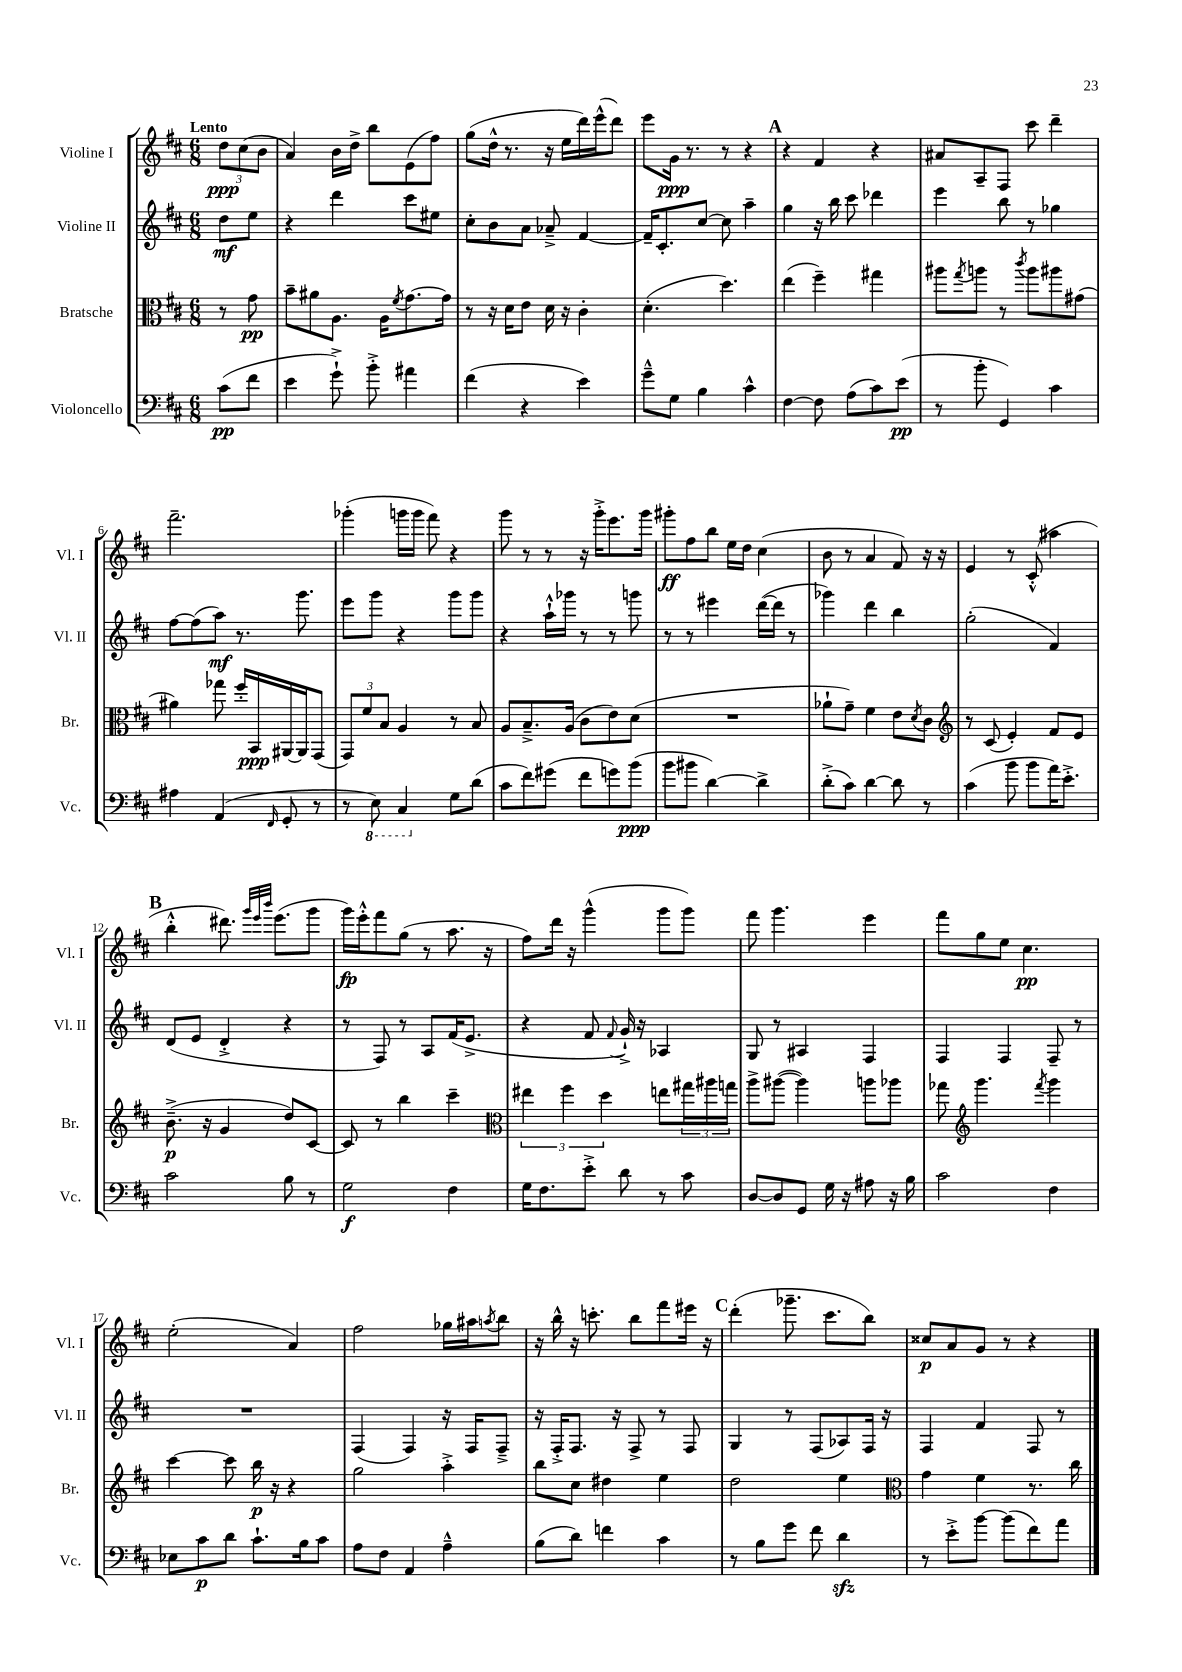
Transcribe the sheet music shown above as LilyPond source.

<<
\new StaffGroup <<
\new Staff = "s0" \with { instrumentName = "Violine I" shortInstrumentName = "Vl. I" } {
    \clef treble \key d \major \numericTimeSignature \time 6/8 \partial 4 \tempo "Lento"
    \tuplet 3/2 { d''8\ppp cis''8( b'8 } |
    a'4) b'16 d''16-> b''8 e'8( fis''8) |
    g''8( d''16-^ r8. r16 e''16 d'''16) e'''16-^( d'''8) |
    e'''8 g'16\ppp r8. r8 r4 |
    \mark \markup { \bold "A" } r4 fis'4 r4 |
    ais'8 a8-- fis8 cis'''8 d'''4-- |
    fis'''2.-- |
    ges'''4-.( g'''16 g'''16 fis'''8) r4 |
    g'''8 r8 r8 r16 g'''16-.-> e'''8. g'''16 |
    gis'''8-.\ff fis''8 b''8 e''16 d''16 cis''4( |
    b'8 r8 a'4 fis'8) r16 r16 |
    e'4 r8 cis'8-.-^( ais''4 |
    \mark \markup { \bold "B" } b''4-.-^ dis'''8.) \grace { g'''32 e'''32 b'''32 } e'''8.( g'''8 |
    g'''16\fp) e'''16-.-^ fis'''8 g''8( r8 a''8. r16 |
    fis''8) d'''16 r16 g'''4-^( g'''8 g'''8) |
    fis'''8 g'''4. e'''4 |
    fis'''8 g''8 e''8 cis''4.\pp |
    e''2-.( a'4) |
    fis''2 ges''16 ais''16 \acciaccatura { a''8 } b''8 |
    r16 b''16-^ r16 c'''8.-. b''8 fis'''8 eis'''16 r16 |
    \mark \markup { \bold "C" } d'''4-.( ges'''8.-- cis'''8. b''8) |
    cisis''8\p a'8 g'8 r8 r4 \bar "|." |
}
\new Staff = "s1" \with { instrumentName = "Violine II" shortInstrumentName = "Vl. II" } {
    \clef treble \key d \major \numericTimeSignature \time 6/8 \partial 4
    d''8\mf e''8 |
    r4 d'''4 cis'''8 eis''8 |
    cis''8-. b'8 a'8 aes'8---> fis'4~ |
    fis'16-- cis'8.-. cis''8~ cis''8 a''4-- |
    \mark \markup { \bold "A" } g''4 r16 b''16 cis'''8 des'''4 |
    e'''4 b''8 r8 ges''4 |
    fis''8~ fis''8( a''8\mf) r8. g'''8. |
    e'''8 g'''8 r4 g'''8 g'''8 |
    r4 a''16-!-^ ges'''16 r8 r8 g'''8 |
    r8 r8 eis'''4 d'''16~( d'''16 r8 |
    ges'''4) d'''4 b''4 |
    g''2-.( fis'4) |
    \mark \markup { \bold "B" } d'8( e'8 d'4-.-> r4 |
    r8 fis8) r8 a8 fis'16( e'8.-> |
    r4 fis'8 \appoggiatura { fis'8 } g'16-!->) r16 aes4 |
    g8 r8 ais4 fis4 |
    fis4 fis4 fis8-- r8 |
    R2. |
    fis4( fis4) r16 fis16 fis8---> |
    r16 fis16-.-> fis8. r16 fis8-> r8 fis8 |
    \mark \markup { \bold "C" } g4 r8 fis8( aes8) fis16 r16 |
    fis4 fis'4 fis8 r8 \bar "|." |
}
\new Staff = "s2" \with { instrumentName = "Bratsche" shortInstrumentName = "Br." } {
    \clef alto \key d \major \numericTimeSignature \time 6/8 \partial 4
    r8 g'8\pp |
    b'8-- ais'8 a8. a16 \acciaccatura { fis'8 } g'8.~ g'16 |
    r8 r16 d'16 e'8 d'16 r16 cis'4-. |
    d'4.-.( d''4.) |
    \mark \markup { \bold "A" } e''4( fis''4--) gis''4 |
    ais''8 \acciaccatura { g''8 } a''8 r8 \acciaccatura { cis'''8 } a''8 ais''8 gis'8( |
    ais'4) ges''8 fis''16-. b,16\ppp ais,16~ ais,16 g,8( |
    \tuplet 3/2 { g,8) fis'8 b8 } a4 r8 b8 |
    a8 b8.---> a16( cis'8 e'8) d'8( |
    R2. |
    aes'8-! g'8--) fis'4 e'8 \acciaccatura { d'8 } cis'8 |
    \clef treble r8 cis'8( e'4-.) fis'8 e'8 |
    \mark \markup { \bold "B" } b'8.--->\p( r16 g'4 d''8) cis'8~ |
    cis'8 r8 b''4 cis'''4-- |
    \clef alto \tuplet 3/2 { eis''4 fis''4 d''4 } e''8 \tuplet 3/2 { gis''16 ais''16 g''16 } |
    a''8-> ais''8~( ais''4) a''8 aes''8 |
    ges''8 \clef treble g'''4. \acciaccatura { fis'''8 } g'''4 |
    cis'''4~ cis'''8 b''16\p r16 r4 |
    g''2 a''4-.-> |
    b''8 cis''8 dis''4 e''4 |
    \mark \markup { \bold "C" } d''2 e''4 |
    \clef alto g'4 fis'4 r8. cis''16 \bar "|." |
}
\new Staff = "s3" \with { instrumentName = "Violoncello" shortInstrumentName = "Vc." } {
    \clef bass \key d \major \numericTimeSignature \time 6/8 \partial 4
    cis'8\pp( fis'8 |
    e'4 g'8-!->) b'8-.-> ais'4 |
    fis'4( r4 e'4) |
    g'8---^ g8 b4 cis'4-^ |
    \mark \markup { \bold "A" } fis4~ fis8 a8( cis'8) e'8\pp( |
    r8 b'8-. g,4) cis'4 |
    ais4 a,4( \grace { fis,16 } g,8-. r8 |
    r8 \ottava #-1 e,8) cis,4 \ottava #0 g8 d'8( |
    cis'8 fis'8) gis'8( fis'8 g'8) b'8\ppp( |
    b'8 bis'8 d'4~) d'4-> |
    d'8-.->( cis'8) d'4~ d'8 r8 |
    cis'4( b'8 b'8 a'16) e'8.-.-> |
    \mark \markup { \bold "B" } cis'2 b8 r8 |
    g2\f fis4 |
    g16 fis8. e'8-.-> d'8 r8 cis'8 |
    d8~ d8 g,8 g16 r16 ais8 r16 b16 |
    cis'2 fis4 |
    ees8 cis'8\p d'8 cis'8.-! b16 cis'8 |
    a8 fis8 a,4 a4---^ |
    b8( d'8) f'4 cis'4 |
    \mark \markup { \bold "C" } r8 b8 g'8 fis'8 d'4\sfz |
    r8 e'8-.-> b'8~ b'8( fis'8) a'8 \bar "|." |
}
>>
>>
